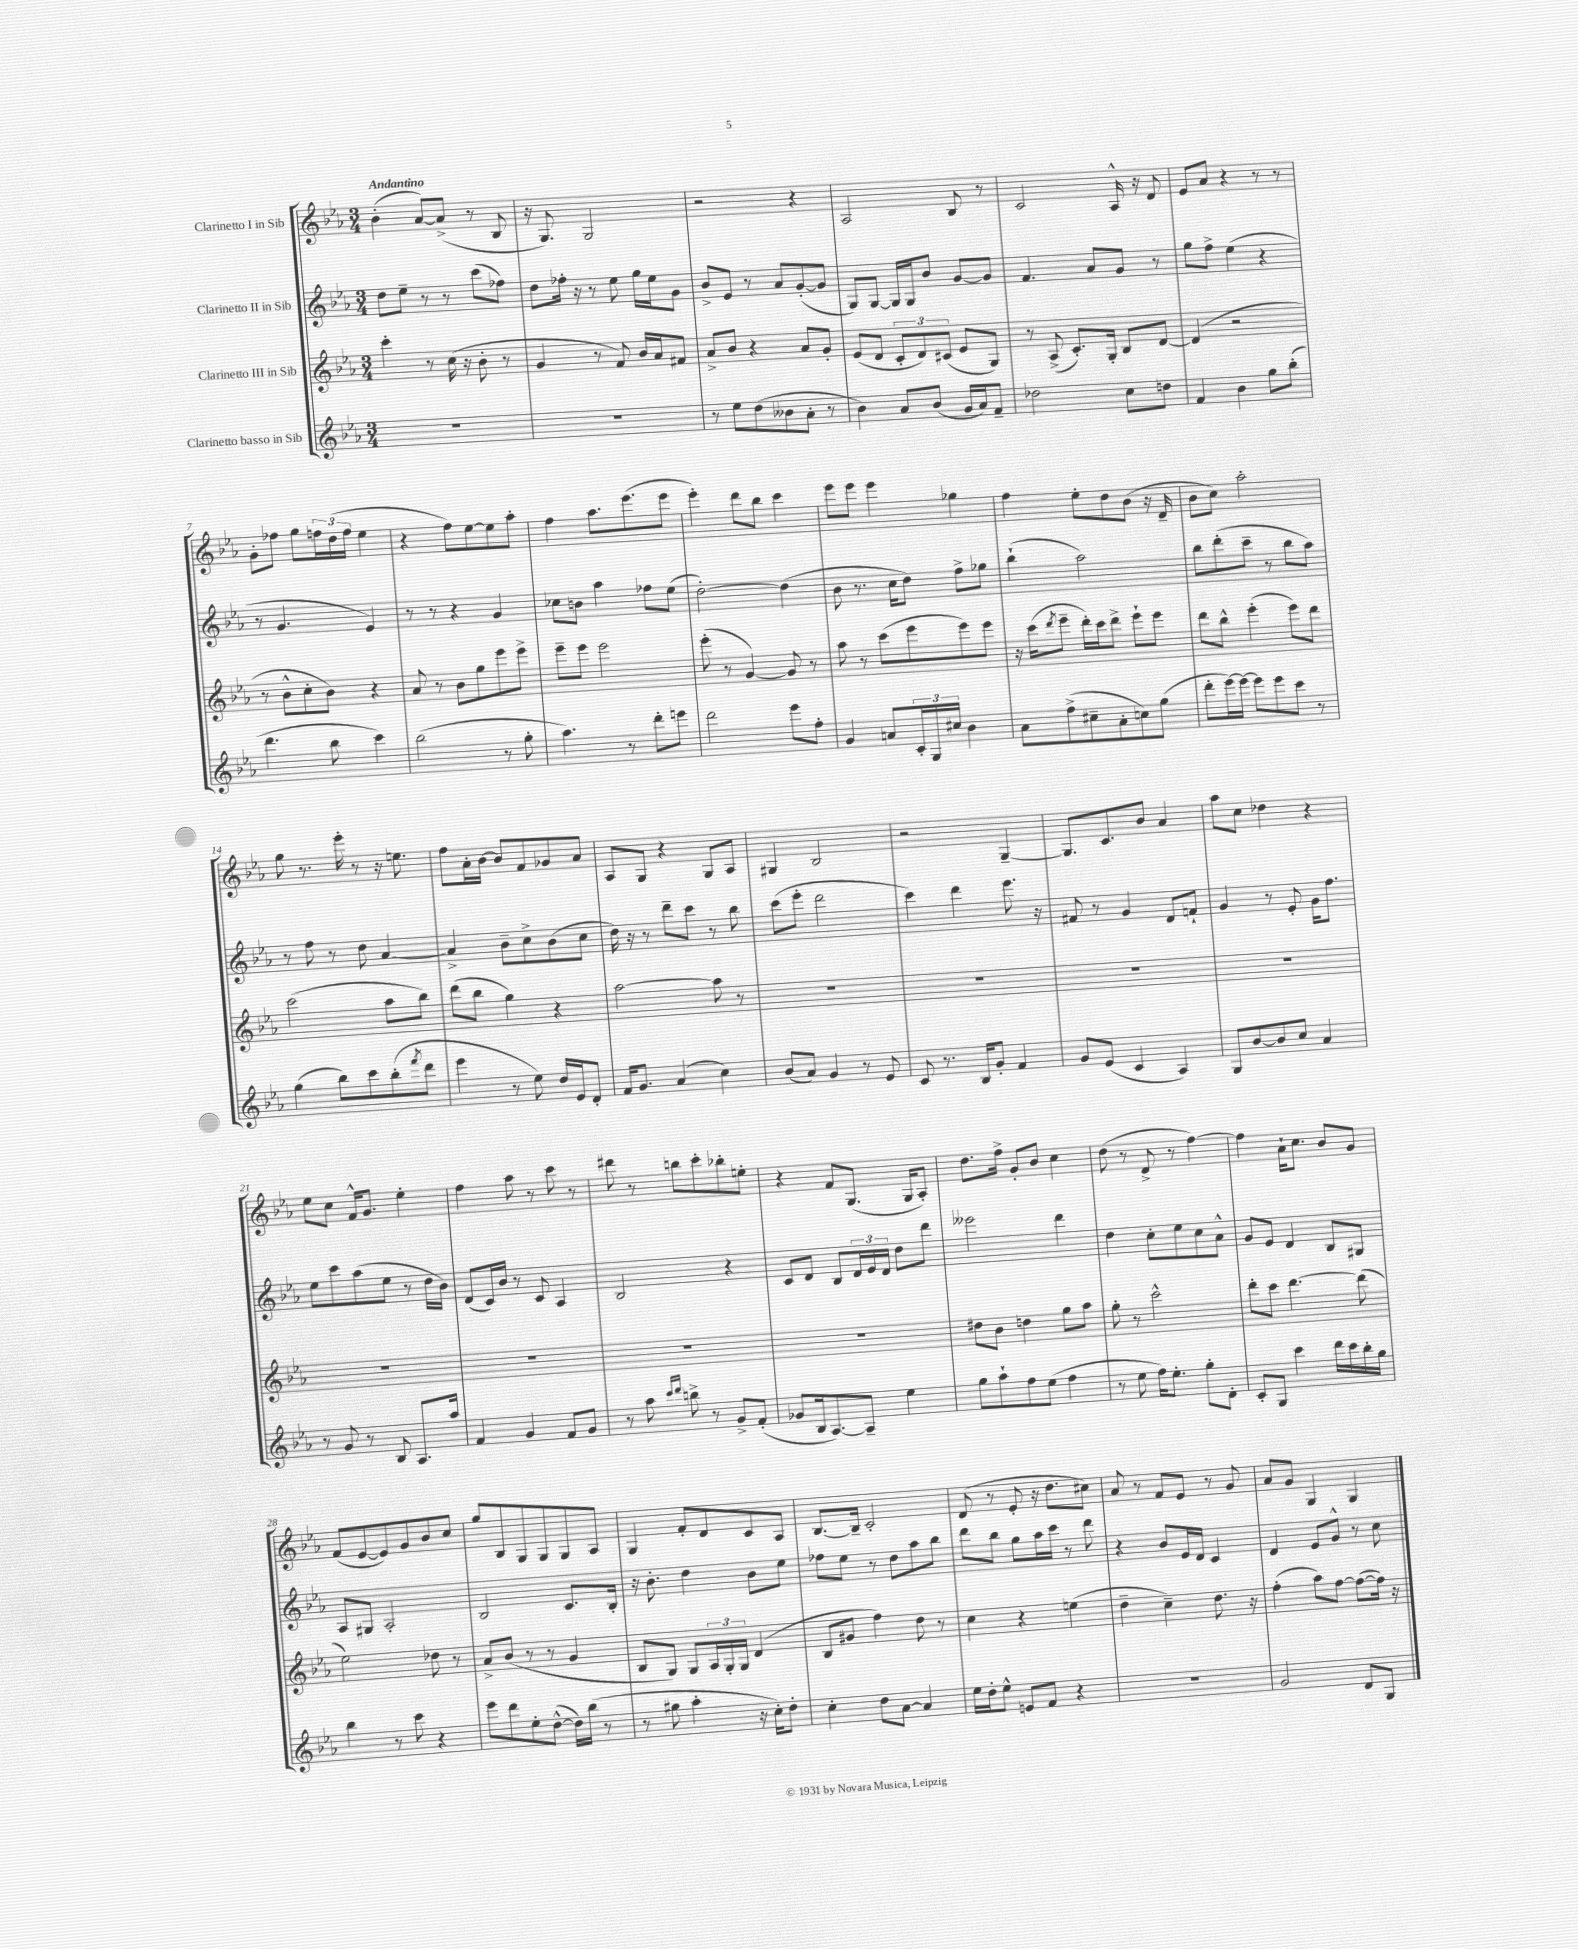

**kern	**kern	**kern	**kern
*staff4	*staff3	*staff2	*staff1
*clefG2	*clefG2	*clefG2	*clefG2
*k[b-e-a-]	*k[b-e-a-]	*k[b-e-a-]	*k[b-e-a-]
*M3/4	*M3/4	*M3/4	*M3/4
2.r	4ccc'\	8dd\L	(4b-'\
.	.	8ee-~\J	.
.	8r	8r	[8a-/L)
.	(16cc\	8r	(8a-^/]J
.	16r	.	.
.	8b-'\	(8ccc\L	8r
.	8r	8ff-\J)	8B-/
=	=	=	=
2.r	4g/	8dd\L	16r
.	.	.	8.G/)
.	.	16ff-'\Jk	.
.	.	16r	.
.	8r	8r	2G/
.	8f/)	8ee-\	.
.	16b-/LL	16gg\LL	.
.	16a-/J	16ee-\J	.
.	8f#/J	8g\J	.
=	=	=	=
8r	8a-^/L	8b-^/L	2r
8ee-\L	8b-/J	8e-/J	.
(8dd\	4r	8r	.
8b--\	.	8a-/L	.
8a-'\J	8a-/L	([8g'/	4r
8r	8g'/J	8g/]J	.
=	=	=	=
4b-\)	(8e-/L	8G/L)	2A-/
.	8d/J	[8G/J	.
8a-/L	12c'/L	16G/]LL	.
.	.	16G/J	.
.	12d/)	.	.
(8b-/J	.	8b-/J	.
.	(12c#/J	.	.
16g/LL	8e-/L	[8g/L	8B-/
16a-/J)	.	.	.
8f~/J	8G/J)	8g/]J	8r
=	=	=	=
2dd-\	8r	4.f/	2c/
.	(8A-^/	.	.
.	8.c'/L)	.	.
.	.	8a-/L	.
.	16G'/Jk	.	.
8cc\L	8B-/L	8g/J	16A-^^/
.	.	.	16r
8dd\J	[8d/J	8r	8d/
=	=	=	=
4f/	(4d/]	8gg\L	8e-/L
.	.	8ff^\J	8a-/J
4b-\	2r	(4ee-\	4r
8gg\L	.	4r	8r
(8bb-'\J	.	.	8r
=	=	=	=
4.ddd\	8r	8r	8g'\L
.	8b-^^\L	4.g/	8ff-\J
.	8cc'\	.	8gg\L
8bb-\	8b-\J)	.	24ff\L
.	.	.	(24dd\
.	.	.	24ff\JJ
4ccc\)	4r	4e-/)	4ee-\
=	=	=	=
(2bb-\	8a-/	8r	4r
.	8r	8r	.
.	8b-\L	4r	8ff\L)
.	8gg\	.	[8ee-\
8r	8eee-\	4g/	8ee-\]
8gg'\	8eee-^\J	.	8aa-'\J
=	=	=	=
4.aa-\)	8eee-~\L	8cc-\L	4ff\
.	8eee-\J	8b\J	.
.	2eee-\	4aa-\	8.aa-\L
8r	.	.	.
.	.	.	(8.eee-\
8ddd'\L	.	8ff-\L	.
8eee\J	.	(8ee-\J	8eee-\J
=	=	=	=
2ddd\	(8eee-'\	[2dd'\)	4eee-'\)
.	8r	.	.
.	[4g/)	.	8ddd\L
.	.	.	8bb-\J
8eee-\L	8g/]	(4dd\]	4ccc\
8ff'\J	8r	.	.
=	=	=	=
4g/	8aa-\	8b-\	8eee-\L
.	8r	8.r	8eee-\J
8a/L	(8ccc\L	.	4eee-\
.	.	16cc\LK	.
24c'/L	8eee-\	8dd\J)	.
24G/	.	.	.
24cc#/JJ	.	.	.
4b-\	8eee-\)	8ff^\L	4gg-\
.	8eee-\J	8gg-\J	.
=	=	=	=
8a-\L	16r	(4bb-`\	4ff\
.	(16ccc\LK	.	.
.	8qddd/	.	.
(8ff^\	8eee-~\J	.	.
8cc#~\	16ddd'\LL)	2aa-\)	8ee-'\L
.	16ccc\J	.	.
8a-'\	8ddd^\J	.	8dd\
8cc\)	8eee-`\L	.	(8b-\J
(8gg\J	8eee-\J	.	16r
.	.	.	16d~/
=	=	=	=
8ddd'\L	8ddd\L	8bb-\L	8b-\L
[16eee-\L)	8bb-^^\J	(8ddd'\	8cc\J)
16eee-\_JJ	.	.	.
8eee-\]L	(4eee-'\	8ccc~\J	2aa-'\
8eee-\	.	8r	.
8ccc\J	8eee-\L)	8bb-\L	.
8r	8ddd\J	8aa-\J)	.
=	=	=	=
(4gg\	(2ccc\	8r	8gg\
.	.	8ff\	8.r
8bb-\L)	.	8r	.
.	.	.	16eee-'\
8ccc\	.	8dd\	8r
(8bb-'\	8aa-\L	[4a-/	16r
.	.	.	8.ee\
8qfff/	.	.	.
8ddd\J	8bb-\J)	.	.
=	=	=	=
4eee-\	(8ddd\L	4a-^/]	8ff\L
.	8bb-\J	.	16a-'\L
.	.	.	[16b-\JJ
8r	4gg\)	8b-~\L	8b-/]L
8ee-\)	.	8cc^\	8f/
16dd/LL	4r	(8b-\	8g-/
16e-/J	.	.	.
8d'/J	.	8cc\J	8a-/J
=	=	=	=
16f/LK	[2aa-\	16dd\)	8A-/L
8.g/J	.	16r	.
.	.	8r	8G/J
(4a-/	.	8ddd~\L	4r
.	.	8ccc\J	.
4cc\)	8aa-\]	8r	8G/L
.	8r	8bb-\	8A-/J
=	=	=	=
(8b-/L	2.r	(8ccc\L	4G#/
8a-/J)	.	8eee-'\J	.
4g/	.	2ddd\	2B-/
8r	.	.	.
8e-/	.	.	.
=	=	=	=
8c/	2.r	4ccc\)	2r
8.r	.	.	.
.	.	4ddd\	.
16B-/LK	.	.	.
8g'/J	.	.	.
4f/	.	8.eee-\	[4G~/
.	.	16r	.
=	=	=	=
8g/L	2.r	8f#/	8.G/]L
(8e-/J	.	8r	.
.	.	.	8.c/
4c/	.	4g/	.
.	.	.	8b-/J
4A-/)	.	8d/L	4a-/
.	.	8f`/J	.
=	=	=	=
8G/L	2.r	4g/	8aa-\L
[8b-/	.	.	8cc\J
8b-/]	.	8r	4dd-\
8cc/J	.	8e-'/	.
4a-/	.	16g\LK	4r
.	.	8.ff\J	.
=	=	=	=
8r	2.r	8ee-\L	8ee-\L
8g/	.	8ccc\	8cc\J
8r	.	(8aa-\	16f^^/LK
.	.	.	8.g/J
8B-/	.	8ee-\J	.
8.A-/L	.	8r	4ee-'\
.	.	16dd\LL	.
16aa-/Jk	.	16b-\JJ)	.
=	=	=	=
4f/	2.r	(8d/L	4ff\
.	.	16c/L)	.
.	.	16b-/JJ	.
4g/	.	8r	8aa-\
.	.	8c/	8r
8f/L	.	4A-/	8ccc\
8g/J	.	.	8r
=	=	=	=
8r	2.r	2B-/	8ddd#\
8aa-\	.	.	8r
16qqccc/LL	.	.	.
16qqddd/JJ	.	.	.
8bb^\	.	.	8bb\L
8r	.	.	8ccc'\
8g^/L	.	4r	8bb-'\
(8f'/J	.	.	8ee'\J
=	=	=	=
8g-/L	2.r	8c/L	4r
16B-/k	.	8d/J	.
[8.A-/)	.	.	.
.	.	8B-/L	8f/L
8A-~/]J	.	24d/L	(8.G/J
.	.	24e-/	.
.	.	24d/JJ	.
4ee-\	.	8dd\L	.
.	.	.	16G/LK
.	.	8ddd\J	8A-'/J)
=	=	=	=
8gg\L	8dd#\L	2eee--\	8.dd\L
8aa-`\	8b-\J	.	.
.	.	.	16ff^\Jk
8ff\	4dd\	.	8g'/L
(8ee-\J	.	.	8b-/J
4ff\	8gg\L	4ddd\	4cc\
.	8aa-\J	.	.
=	=	=	=
8r	8gg'\	4dd\	(8dd\
8ee-\	8r	.	8r
16ff\LK)	2ccc^^\	8cc'\L	8d^/
8.ee-'\J	.	.	.
.	.	8ee-\	8r
8gg'\L	.	8cc\	[4ff\)
8d'\J	.	8a-^^\J	.
=	=	=	=
8c'/L	8ddd'\L	8g/L	4ff\]
8G/J	8ccc\J	8e-/J	.
4ccc\	[4.ddd\	4d/	16a-`\LK
.	.	.	8.cc\J
16ddd\LL	.	8B-/L	8b-/L
16ccc\	.	.	.
16bb-'\	(8ddd\]	8G#/J	8g/J
16gg\JJ	.	.	.
=	=	=	=
4bb-\	2ee-\)	8A-/L	(8f/L
.	.	8G#/J	[8e-/
8r	.	2A-'/	8e-/])
8ccc\	.	.	8g/
4r	8dd-\	.	8b-/
.	8r	.	8cc/J
=	=	=	=
8eee-\L	8a-^/L	2B-/	8gg/L
8ddd\	(8b-/J	.	8B-/
8ee-'\	8r	.	8G/
([8dd^^\J	8r	.	8G/
16dd\]LL)	4g/	8.c/L	8G/
(16bb-\JJ	.	.	.
8r	.	.	8A-/J
.	.	16B-'/Jk	.
=	=	=	=
8r	8B-/L	16r	4G/
.	.	8.b-'\	.
8gg#\	8G/J)	.	.
4aa-'\	8G/L	4dd\	8f'/L
.	24A-/L	.	8d/
.	24G'/	.	.
.	24G/JJ	.	.
16r	(4d/	8b-\L	8c/
16cc'\LK)	.	.	.
8dd'\J	.	8ee-\J	8A-/J
=	=	=	=
4cc'\	8B-/L	8ff-\L	[8.B-/L
.	8g#/J	8ee-\J	.
.	.	.	16B-~/]Jk
8dd\L	4ff\)	8r	2c'/
[8a-\J	.	8dd\L	.
4a-/]	8dd\	8aa-\	.
.	8r	8bb-\J	.
=	=	=	=
16ee-\LL	4cc\	8ddd\L	(8d/
16dd'\J	.	.	.
8ee-^^\J	.	8bb-\J	8r
8e/L	4r	8gg\L	8e-'/
8f/J	.	16aa-\L	16r
.	.	16ccc\JJ	8.dd\L
4r	(4ee\	8r	.
.	.	8ddd\	8cc#\J)
=	=	=	=
2.r	4dd~\	4r	8a-/
.	.	.	8r
.	4cc~\)	8b-/L	8f/L
.	.	16e-/L	8e-/J
.	.	16d/JJ	.
.	8.dd\	4c/	8r
.	.	.	8g/
.	16r	.	.
=	=	=	=
2g/	(4ff'\	4d/	8a-/L
.	.	.	8g/J
.	8aa-\L)	8e-/L	4G/
.	[8ff\J	8g^^/J	.
8d/L	(8ff\_L	8r	4G/
8G/J	16ff\]Jk)	8cc\	.
.	16r	.	.
==	==	==	==
*-	*-	*-	*-
